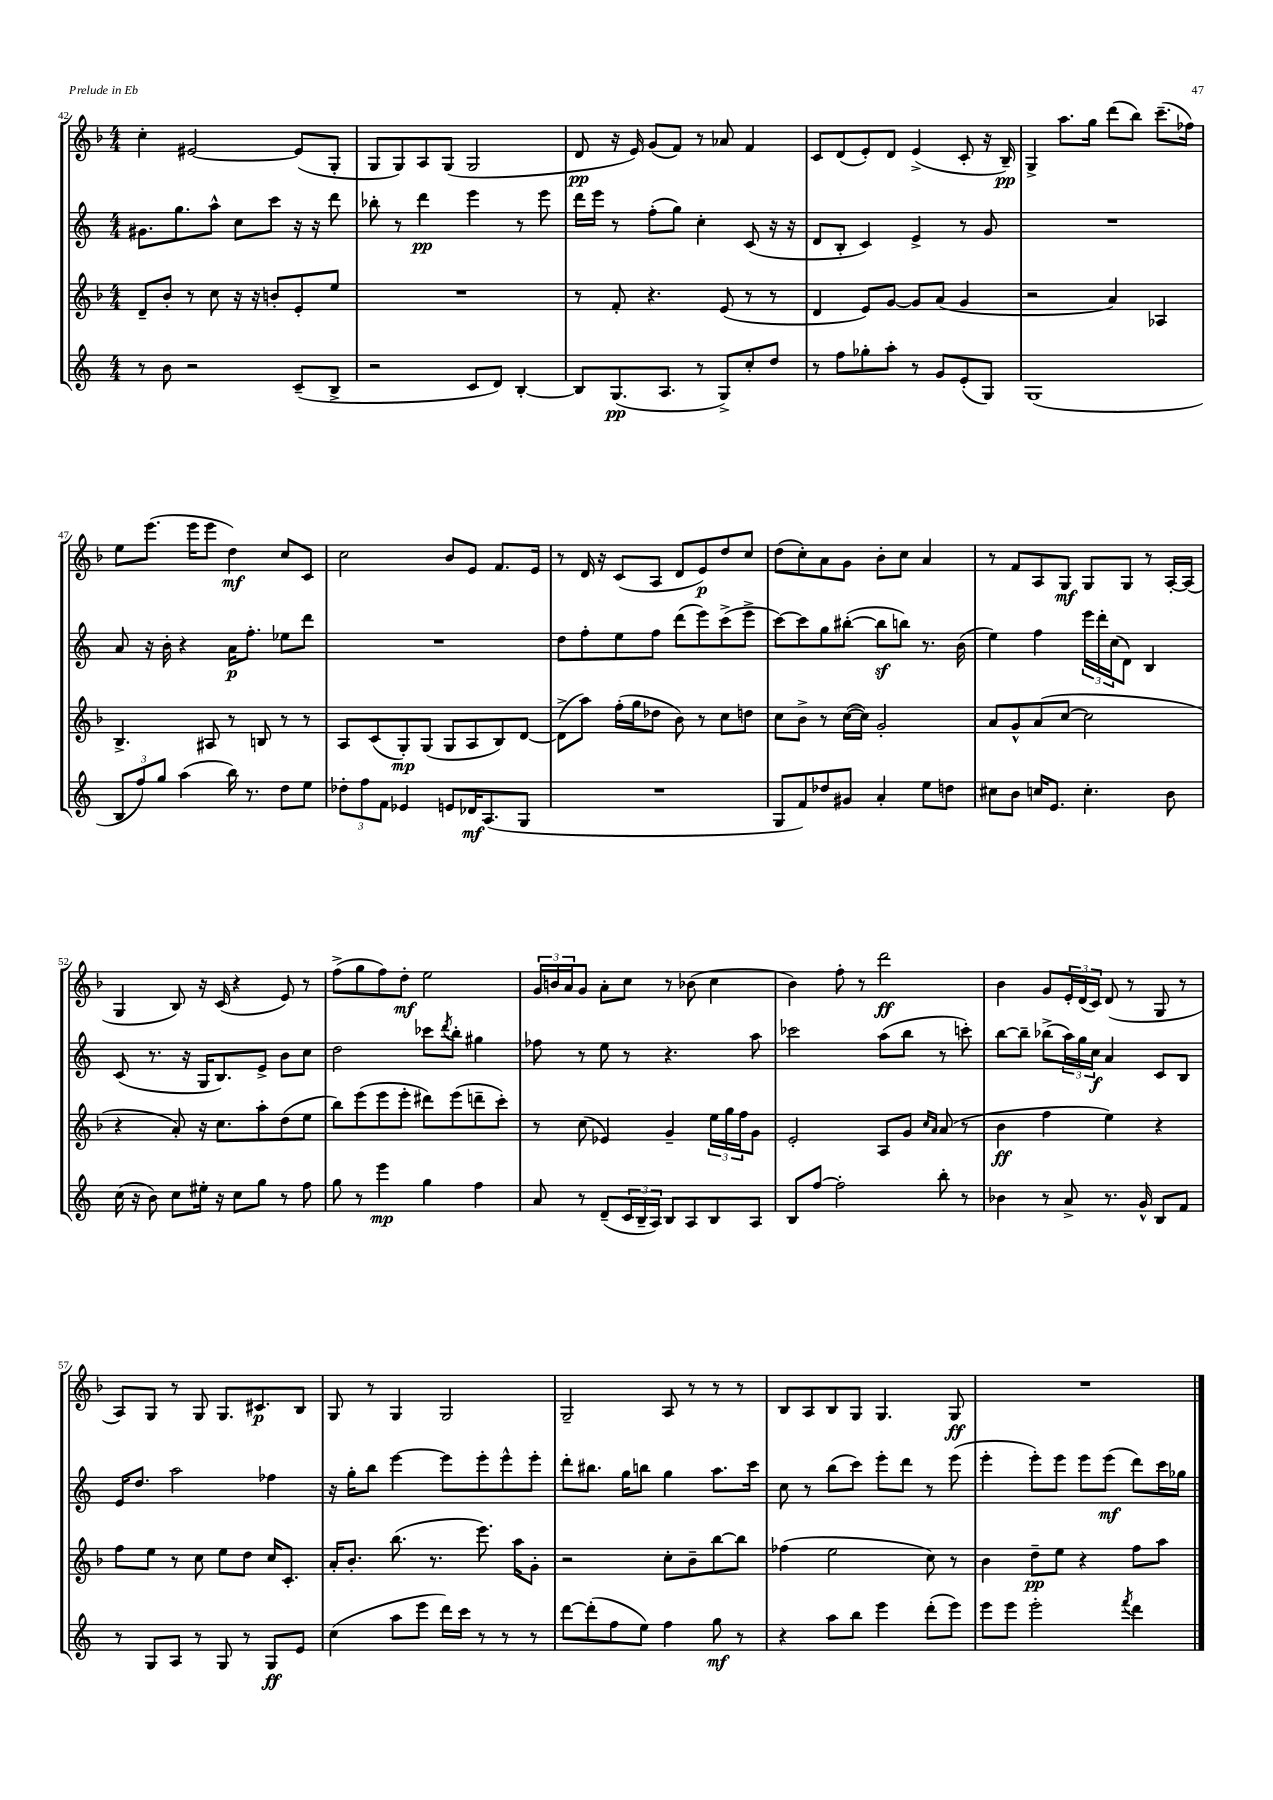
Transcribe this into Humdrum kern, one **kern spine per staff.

**kern	**dynam	**kern	**dynam	**kern	**dynam	**kern	**dynam
*part4	*part4	*part3	*part3	*part2	*part2	*part1	*part1
*staff4	*staff4	*staff3	*staff3	*staff2	*staff2	*staff1	*staff1
*clefG2	*	*clefG2	*	*clefG2	*	*clefG2	*
*k[]	*	*k[b-]	*	*k[]	*	*k[b-]	*
*M4/4	*	*M4/4	*	*M4/4	*	*M4/4	*
=42	=42	=42	=42	=42	=42	=42	=42
8r	.	8d~/L	.	8.g#X\L	.	4cc'\	.
8b\	.	8b-'/J	.	.	.	.	.
.	.	.	.	8.gg\	.	.	.
2r	.	8r	.	.	.	[2e#X/	.
.	.	8cc\	.	8aa^^\J	.	.	.
.	.	16r	.	8cc\L	.	.	.
.	.	16r	.	.	.	.	.
.	.	8bn'/L	.	8ccc\J	.	.	.
(8c~/L	.	8e'/	.	16r	.	(8e#/L]	.
.	.	.	.	16r	.	.	.
8B^/J	.	8ee/J	.	8ddd\	.	8G'/J	.
=43	=43	=43	=43	=43	=43	=43	=43
2r	.	1r	.	8bb-X'\	.	8G/L	.
.	.	.	.	8r	.	8G/)	.
.	.	.	.	4ddd\	pp	8A/	.
.	.	.	.	.	.	(8G/J	.
8c/L	.	.	.	4eee\	.	2G/	.
8d/J)	.	.	.	.	.	.	.
[4B'/	.	.	.	8r	.	.	.
.	.	.	.	8eee\	.	.	.
=44	=44	=44	=44	=44	=44	=44	=44
8B/L]	.	8r	.	16ddd\LL	.	8d/	pp
.	.	.	.	16eee\JJ	.	.	.
(8.G/	pp	8f'/	.	8r	.	16r	.
.	.	.	.	.	.	16e/)	.
.	.	4.r	.	(8ff'\L	.	(8g/L	.
8.A/J	.	.	.	.	.	.	.
.	.	.	.	8gg\J)	.	8f/J)	.
8r	.	.	.	4cc'\	.	8r	.
8G^/L)	.	(8e/	.	.	.	8a-X/	.
8cc'/	.	8r	.	(8c/	.	4f/	.
8dd/J	.	8r	.	16r	.	.	.
.	.	.	.	16r	.	.	.
=45	=45	=45	=45	=45	=45	=45	=45
8r	.	4d/	.	8d/L	.	8c/L	.
8ff\L	.	.	.	8B'/J	.	(8d/	.
8gg-X'\	.	8e/L)	.	4c/)	.	8e'/)	.
8aa'\J	.	[8g/J	.	.	.	8d/J	.
8r	.	8g/L]	.	4e^/	.	(4e^/	.
8g/L	.	(8a/J	.	.	.	.	.
(8e'/	.	4g/	.	8r	.	8c'/	.
8G/J)	.	.	.	8g/	.	16r	.
.	.	.	.	.	.	16B-~/)	pp
=46	=46	=46	=46	=46	=46	=46	=46
(1G	.	2r	.	1r	.	4G^/	.
.	.	.	.	.	.	8.aa\L	.
.	.	.	.	.	.	16gg\Jk	.
.	.	4a/)	.	.	.	(8ddd\L	.
.	.	.	.	.	.	8bb-\J)	.
.	.	4A-X/	.	.	.	(8.ccc~\L	.
.	.	.	.	.	.	16ff-X\Jk)	.
!!LO:LB:g=z
=47	=47	=47	=47	=47	=47	=47	=47
12B/L	.	4.B-^/	.	8a/	.	8ee\L	.
12ff/)	.	.	.	.	.	.	.
.	.	.	.	16r	.	(8.eee\J	.
12gg/J	.	.	.	.	.	.	.
.	.	.	.	16b'\	.	.	.
(4aa\	.	.	.	4r	.	.	.
.	.	.	.	.	.	16eee\KL	.
.	.	8A#X/	.	.	.	8eee\J	.
16bb\)	.	8r	.	16a\KL	p	4dd\)	mf
8.r	.	.	.	8.ff'\J	.	.	.
.	.	8Bn/	.	.	.	.	.
8dd\L	.	8r	.	8ee-X\L	.	8cc/L	.
8ee\J	.	8r	.	8ddd\J	.	8c/J	.
=48	=48	=48	=48	=48	=48	=48	=48
12dd-X'\L	.	8A/L	.	1r	.	2cc\	.
12ff\	.	.	.	.	.	.	.
.	.	(8c/	.	.	.	.	.
12f\J	.	.	.	.	.	.	.
4e-X/	.	8G'/)	mp	.	.	.	.
.	.	(8G/J	.	.	.	.	.
8en/L	.	8G/L	.	.	.	8b-/L	.
16d-X/K	mf	8A/	.	.	.	8e/J	.
(8.A/	.	.	.	.	.	.	.
.	.	8B-/)	.	.	.	8.f/L	.
8G/J	.	[8d/J	.	.	.	.	.
.	.	.	.	.	.	16e/Jk	.
=49	=49	=49	=49	=49	=49	=49	=49
1r	.	(8d^\L]	.	8dd\L	.	8r	.
.	.	8aa\J)	.	8ff'\	.	16d/	.
.	.	.	.	.	.	16r	.
.	.	(16ff'\LL	.	8ee\	.	(8c/L	.
.	.	16gg\J	.	.	.	.	.
.	.	8dd-X\J	.	8ff\J	.	8A/J	.
.	.	8b-\)	.	(8ddd\L	.	8d/L	.
.	.	8r	.	8eee\)	.	8e/)	p
.	.	8cc\L	.	(8ccc^\	.	8dd/	.
.	.	8ddn\J	.	8eee^\J	.	8cc/J	.
=50	=50	=50	=50	=50	=50	=50	=50
8G/L	.	8cc\L	.	[8ccc\L)	.	(8dd\L	.
8f/)	.	8b-^\J	.	8ccc\]	.	8cc'\)	.
8dd-X/	.	8r	.	8gg\	.	8a\	.
8g#X/J	.	([16cc\LL	.	([8bb#X'\J	.	8g\J	.
.	.	16cc\JJ])	.	.	.	.	.
4a'/	.	2g'/	.	8bb#z\L]	.	8b-'\L	.
.	.	.	.	8bbn\J)	.	8cc\J	.
8ee\L	.	.	.	8.r	.	4a/	.
8ddn\J	.	.	.	.	.	.	.
.	.	.	.	(16b\	.	.	.
=51	=51	=51	=51	=51	=51	=51	=51
8cc#X\L	.	8a/L	.	4ee\)	.	8r	.
8b\J	.	8g^^/	.	.	.	8f/L	.
16ccn/KL	.	(8a/	.	4ff\	.	8A/	.
8.e/J	.	.	.	.	.	.	.
.	.	[8cc/J	.	.	.	8G/J	mf
4.cc'\	.	2cc\]	.	24eee\LL	.	8G/L	.
.	.	.	.	24ddd'\	.	.	.
.	.	.	.	(24cc\J	.	.	.
.	.	.	.	8d\J)	.	8G/J	.
.	.	.	.	4B/	.	8r	.
8b\	.	.	.	.	.	[16A'/LL	.
.	.	.	.	.	.	(16A/JJ]	.
!!LO:LB:g=z
=52	=52	=52	=52	=52	=52	=52	=52
(16cc\	.	4r	.	(8c/	.	4G/	.
16r	.	.	.	.	.	.	.
8b\)	.	.	.	8.r	.	.	.
8cc\L	.	8a'/)	.	.	.	8B-/)	.
.	.	.	.	16r	.	.	.
16ee#X'\Jk	.	16r	.	16G/KL	.	16r	.
16r	.	8.cc\L	.	8.B/)	.	(16c/	.
8cc\L	.	.	.	.	.	4r	.
8gg\J	.	8aa'\	.	8e^/J	.	.	.
8r	.	(8dd\	.	8b\L	.	8e/)	.
8ff\	.	8ee\J	.	8cc\J	.	8r	.
=53	=53	=53	=53	=53	=53	=53	=53
8gg\	.	8bb-\L)	.	2dd\	.	(8ff^\L	.
8r	.	(8eee\	.	.	.	8gg\	.
4eee\	mp	8eee\	.	.	.	8ff\)	.
.	.	8eee'\J	.	.	.	8dd'\J	mf
4gg\	.	8ddd#X\L)	.	8ccc-X\L	.	2ee\	.
.	.	.	.	8qddd/	.	.	.
.	.	(8eee\	.	8bb'\J	.	.	.
4ff\	.	8dddn~\	.	4gg#X\	.	.	.
.	.	8ccc'\J)	.	.	.	.	.
=54	=54	=54	=54	=54	=54	=54	=54
8a/	.	8r	.	8ff-X\	.	24g/LL	.
.	.	.	.	.	.	24bn/	.
.	.	.	.	.	.	24a/J	.
8r	.	(8cc\	.	8r	.	8g/J	.
(8d~/L	.	4e-X/)	.	8ee\	.	8a'\L	.
24c/L	.	.	.	8r	.	8cc\J	.
24B~/	.	.	.	.	.	.	.
24A/JJ)	.	.	.	.	.	.	.
8B/L	.	4g~/	.	4.r	.	8r	.
8A/	.	.	.	.	.	(8b-X\	.
8B/	.	24ee\LL	.	.	.	4cc\	.
.	.	24gg\	.	.	.	.	.
.	.	24ff\J	.	.	.	.	.
8A/J	.	8g\J	.	8aa\	.	.	.
=55	=55	=55	=55	=55	=55	=55	=55
8B/L	.	2e'/	.	2ccc-X\	.	4b-\)	.
[8ff/J	.	.	.	.	.	.	.
2ff'\]	.	.	.	.	.	8ff'\	.
.	.	.	.	.	.	8r	.
.	.	8A/L	.	(8aa\L	.	2ddd\	ff
.	.	8g/J	.	8bb\J	.	.	.
.	.	16qqcc/LL	.	.	.	.	.
.	.	16qqa/JJ	.	.	.	.	.
8bb'\	.	(8a/	.	8r	.	.	.
8r	.	8r	.	8cccn'\)	.	.	.
=56	=56	=56	=56	=56	=56	=56	=56
4b-X\	.	4b-\	ff	[8bb\L	.	4b-\	.
.	.	.	.	8bb~\J]	.	.	.
8r	.	4ff\	.	(8bb-X^\L	.	8g/L	.
8a^/	.	.	.	24aa\L)	.	24e'/L	.
.	.	.	.	24gg\	.	(24d/	.
.	.	.	.	24cc\JJ	f	24c/JJ)	.
8.r	.	4ee\)	.	4a/	.	(8d/	.
.	.	.	.	.	.	8r	.
16g^^/	.	.	.	.	.	.	.
8B/L	.	4r	.	8c/L	.	8G/	.
8f/J	.	.	.	8B/J	.	8r	.
!!LO:LB:g=z
=57	=57	=57	=57	=57	=57	=57	=57
8r	.	8ff\L	.	16e/KL	.	8A/L)	.
.	.	.	.	8.dd/J	.	.	.
8G/L	.	8ee\J	.	.	.	8G/J	.
8A/J	.	8r	.	2aa\	.	8r	.
8r	.	8cc\	.	.	.	8G/	.
8G/	.	8ee\L	.	.	.	8.G/L	.
8r	.	8dd\J	.	.	.	.	.
.	.	.	.	.	.	8.c#X/	p
8G/L	ff	16cc/KL	.	4ff-X\	.	.	.
.	.	8.c'/J	.	.	.	.	.
8e/J	.	.	.	.	.	8B-/J	.
=58	=58	=58	=58	=58	=58	=58	=58
(4cc\	.	16a'/KL	.	16r	.	8G/	.
.	.	8.b-'/J	.	16gg'\KL	.	.	.
.	.	.	.	8bb\J	.	8r	.
8aa\L	.	(8.bb-\	.	[4eee\	.	4G/	.
8eee\J	.	.	.	.	.	.	.
.	.	8.r	.	.	.	.	.
16ddd\LL)	.	.	.	8eee\L]	.	2G/	.
16ccc\JJ	.	.	.	.	.	.	.
8r	.	8.eee\)	.	8eee'\	.	.	.
8r	.	.	.	8eee^^\	.	.	.
.	.	16aa\KL	.	.	.	.	.
8r	.	8g'\J	.	8eee'\J	.	.	.
=59	=59	=59	=59	=59	=59	=59	=59
[8ddd\L	.	2r	.	8ddd'\L	.	2G~/	.
(8ddd'\]	.	.	.	8.bb#X\J	.	.	.
8ff\	.	.	.	.	.	.	.
.	.	.	.	16gg\KL	.	.	.
8ee\J)	.	.	.	8bbn\J	.	.	.
4ff\	.	8cc'\L	.	4gg\	.	8A/	.
.	.	8b-~\	.	.	.	8r	.
8gg\	mf	[8bb-\	.	8.aa\L	.	8r	.
8r	.	8bb-\J]	.	.	.	8r	.
.	.	.	.	16ccc\Jk	.	.	.
=60	=60	=60	=60	=60	=60	=60	=60
4r	.	(4ff-X\	.	8cc\	.	8B-/L	.
.	.	.	.	8r	.	8A/	.
8aa\L	.	2ee\	.	(8bb\L	.	8B-/	.
8bb\J	.	.	.	8ccc\J)	.	8G/J	.
4eee\	.	.	.	8eee'\L	.	4.G/	.
.	.	.	.	8ddd\J	.	.	.
(8ddd'\L	.	8cc\)	.	8r	.	.	.
8eee\J)	.	8r	.	(8eee\	.	8G/	ff
=61	=61	=61	=61	=61	=61	=61	=61
8eee\L	.	4b-\	.	4eee'\	.	1r	.
8eee\J	.	.	.	.	.	.	.
2eee'\	.	8dd~\L	pp	8eee'\L)	.	.	.
.	.	8ee\J	.	8eee\J	.	.	.
.	.	4r	.	8eee\L	.	.	.
.	.	.	.	(8eee\J	mf	.	.
8qfff/	.	.	.	.	.	.	.
4ddd\	.	8ff\L	.	8ddd\L)	.	.	.
.	.	8aa\J	.	16ccc\L	.	.	.
.	.	.	.	16gg-X\JJ	.	.	.
==	==	==	==	==	==	==	==
*-	*-	*-	*-	*-	*-	*-	*-
